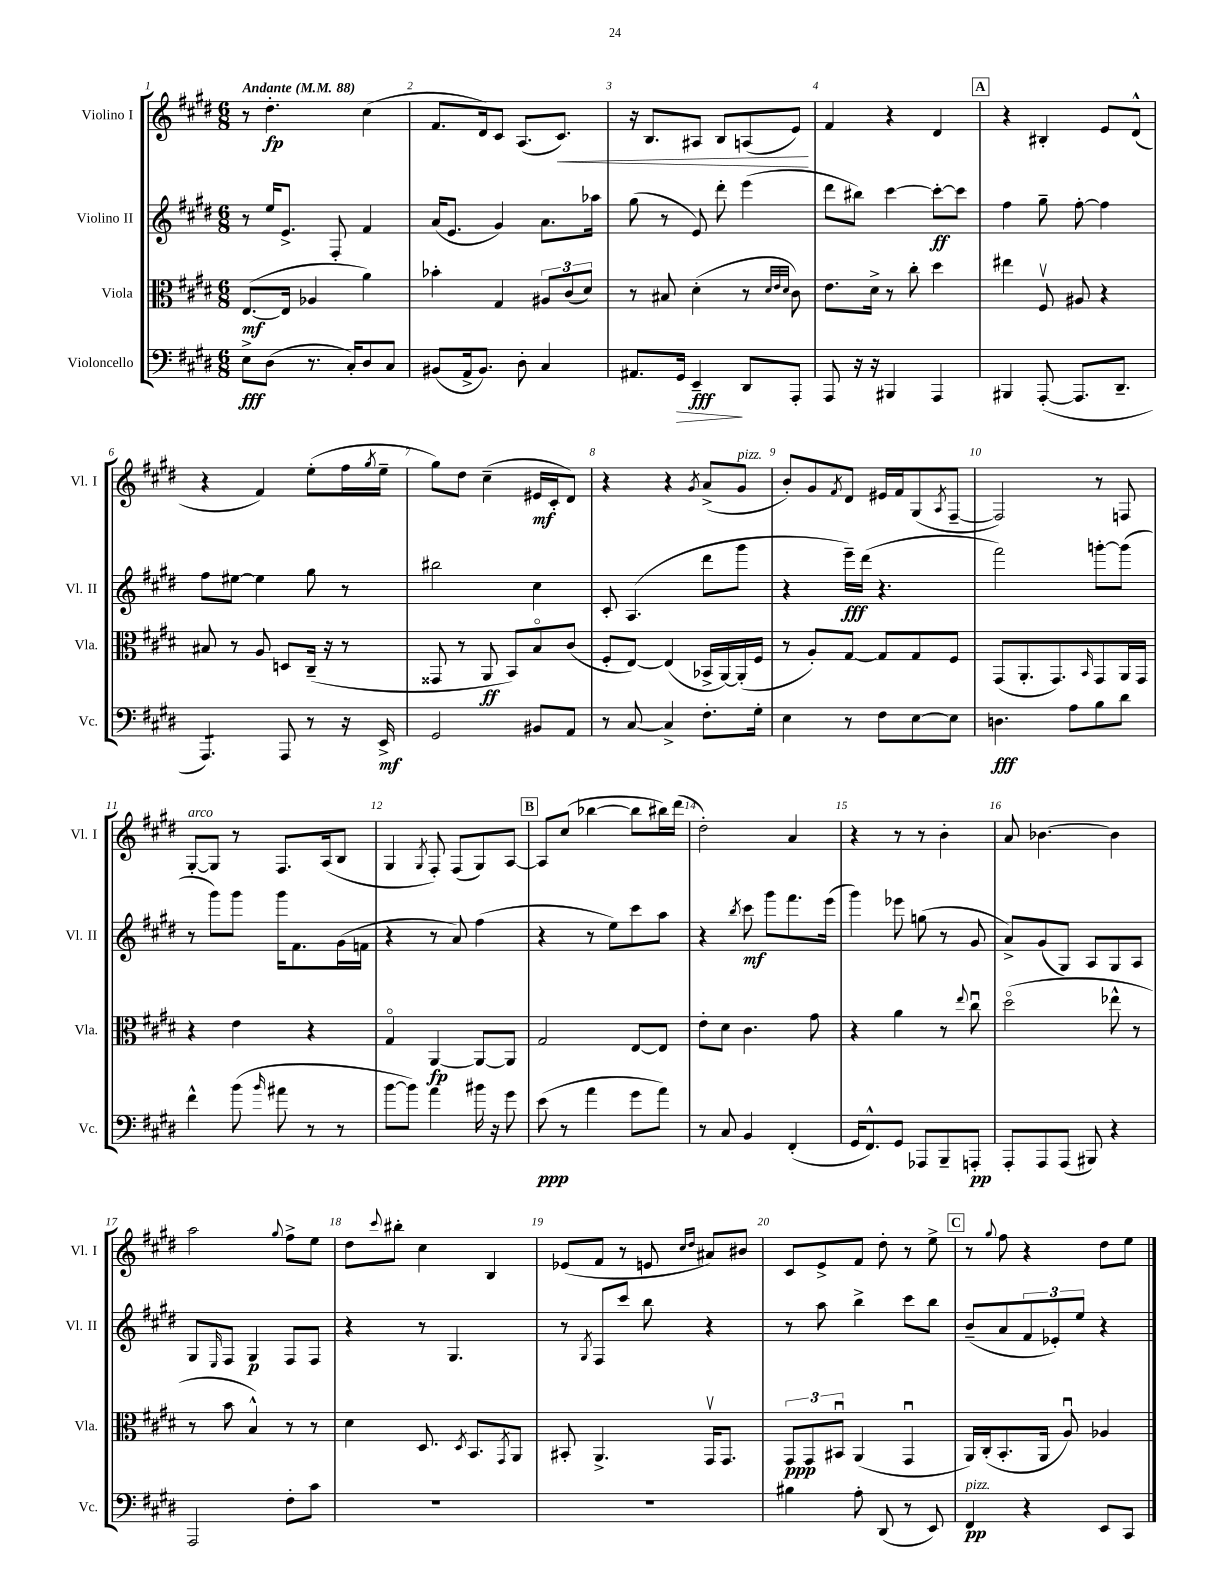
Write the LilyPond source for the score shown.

<<
\new StaffGroup <<
\new Staff = "s0" \with { instrumentName = "Violino I" shortInstrumentName = "Vl. I" } {
    \clef treble \key e \major \numericTimeSignature \time 6/8 \tempo "Andante" 4 = 88
    r8 dis''4.-.\fp cis''4( |
    fis'8. dis'16) cis'8 a8.( cis'8.\<) |
    r16 b8. ais8 b8 a8( e'8\!) |
    fis'4 r4 dis'4 |
    \mark \markup { \box "A" } r4 bis4-. e'8 dis'8-^( |
    r4 fis'4) e''8-.( fis''16 \acciaccatura { gis''8 } e''16-- |
    gis''8) dis''8 cis''4--( eis'16\mf cis'16-. dis'8) |
    r4 r4 \acciaccatura { gis'8 } a'8->( gis'8^\markup { \italic "pizz." } |
    b'8-.) gis'8 \acciaccatura { fis'8 } dis'8 eis'16 fis'16 gis8( \acciaccatura { a8 } fis8~-- |
    fis2) r8 f8 |
    gis8~-.^\markup { \italic "arco" } gis8 r8 fis8. a16( b8 |
    gis4 \acciaccatura { gis8 } fis8-.) fis8( gis8) a8~ |
    \mark \markup { \box "B" } a8 cis''8( bes''4~ bes''8 bis''16) dis'''16( |
    dis''2-.) a'4 |
    r4 r8 r8 b'4-. |
    a'8 bes'4.~ bes'4 |
    a''2 \appoggiatura { gis''8 } fis''8-> e''8 |
    dis''8 \appoggiatura { cis'''8 } bis''8-. cis''4 b4 |
    ees'8( fis'8 r8 e'8 \grace { cis''16 dis''16 } ais'8) bis'8 |
    cis'8 e'8-> fis'8 dis''8-. r8 e''8-> |
    \mark \markup { \box "C" } r8 \appoggiatura { gis''8 } fis''8 r4 dis''8 e''8 \bar "|." |
}
\new Staff = "s1" \with { instrumentName = "Violino II" shortInstrumentName = "Vl. II" } {
    \clef treble \key e \major \numericTimeSignature \time 6/8
    r8 e''16 e'8.-> fis8-. fis'4 |
    a'16( e'8. gis'4) a'8. aes''16 |
    gis''8( r8 e'8) dis'''8-. e'''4( |
    dis'''8 bis''8) cis'''4~ cis'''8~-.\ff cis'''8 |
    \mark \markup { \box "A" } fis''4 gis''8-- fis''8~-. fis''4 |
    fis''8 eis''8~ eis''4 gis''8 r8 |
    bis''2 cis''4 |
    cis'8-. a4.( dis'''8 gis'''8 |
    r4 e'''16--\fff) dis'''16( r4. |
    fis'''2) g'''8~-. g'''8( |
    r8 gis'''8) gis'''8 gis'''16 fis'8. gis'16( f'16 |
    r4 r8 a'8) fis''4( |
    \mark \markup { \box "B" } r4 r8 e''8) cis'''8 a''8 |
    r4 \acciaccatura { b''8 } cis'''8\mf gis'''8 fis'''8. e'''16( |
    gis'''4) ees'''8 g''8( r8 gis'8 |
    a'8->) gis'8( gis8) a8 gis8 a8 |
    gis8 \grace { e16 } fis8 gis4\p fis8 fis8 |
    r4 r8 gis4. |
    r8 \acciaccatura { gis8 } fis8 cis'''8 b''8 r4 |
    r8 a''8 b''4-> cis'''8 b''8 |
    \mark \markup { \box "C" } b'8--( a'8 \tuplet 3/2 { fis'8 ees'8-.) e''8 } r4 \bar "|." |
}
\new Staff = "s2" \with { instrumentName = "Viola" shortInstrumentName = "Vla." } {
    \clef alto \key e \major \numericTimeSignature \time 6/8
    e8.~\mf( e16 aes4 a'4) |
    bes'4-. gis4 \tuplet 3/2 { ais8 cis'8( dis'8) } |
    r8 bis8 dis'4-.( r8 \grace { dis'32 e'32 dis'32 } cis'8) |
    e'8. dis'16-> r8 cis''8-. dis''4 |
    \mark \markup { \box "A" } eis''4 fis8\upbow ais8 r4 |
    bis8 r8 a8 d8 cis16--( r16 r8 |
    gisis,8 r8 a,8\ff b,8) b8\flageolet cis'8( |
    fis8-. e8~) e4( bes,16-> a,16~) a,16-.( fis16 |
    r8 a8-.) gis8~ gis8 gis8 fis8 |
    gis,8( a,8.-. gis,8.) \grace { b,16 } gis,8 a,16 gis,16 |
    r4 e'4 r4 |
    gis4\flageolet a,4~\fp a,8~ a,8 |
    \mark \markup { \box "B" } gis2 e8~ e8 |
    e'8-. dis'8 cis'4. gis'8 |
    r4 a'4 r8 \appoggiatura { e''8 } cis''8\downbow |
    dis''2\flageolet( ees''8-^ r8 |
    r8 b'8 b4-^) r8 r8 |
    dis'4 dis8. \acciaccatura { dis8 } b,8. \acciaccatura { gis,8 } a,8 |
    bis,8-. a,4.-> gis,16\upbow gis,8. |
    \tuplet 3/2 { gis,8\ppp gis,8 bis,8\downbow } a,4( gis,4\downbow |
    \mark \markup { \box "C" } a,16) cis16-.( b,8.-. a,16 a8\downbow) aes4 \bar "|." |
}
\new Staff = "s3" \with { instrumentName = "Violoncello" shortInstrumentName = "Vc." } {
    \clef bass \key e \major \numericTimeSignature \time 6/8
    e8->\fff dis8( r8. cis16-.) dis8 cis8 |
    bis,8( a,16-> bis,8.) dis8-. cis4 |
    ais,8. gis,16\> e,4--\fff\! dis,8 a,,8-. |
    a,,8 r16 r16 bis,,4 a,,4 |
    \mark \markup { \box "A" } bis,,4 a,,8~-.( a,,8. dis,8.-- |
    a,,4.:8) a,,8 r8 r16 e,16->\mf |
    gis,2 bis,8 a,8 |
    r8 cis8~ cis4-> fis8.-. gis16-. |
    e4 r8 fis8 e8~ e8 |
    d4.\fff a8 b8 dis'8 |
    fis'4-^ b'8( \grace { b'16 } ais'8 r8 r8 |
    b'8~ b'8) a'4 bis'16 r16 gis'8 |
    \mark \markup { \box "B" } e'8\ppp( r8 a'4 gis'8 a'8) |
    r8 cis8 b,4 fis,4-.( |
    gis,16 fis,8.-^) gis,8 aes,,8 b,,8-- a,,8-.\pp |
    a,,8-. a,,8 a,,8( bis,,8) r4 |
    a,,2 fis8-. cis'8 |
    R2. |
    R2. |
    bis4 a8-. dis,8( r8 e,8) |
    \mark \markup { \box "C" } fis,4\pp^\markup { \italic "pizz." } r4 e,8 cis,8 \bar "|." |
}
>>
>>
\layout { \context { \Score \override BarNumber.break-visibility = ##(#f #t #t) barNumberVisibility = #all-bar-numbers-visible } }
